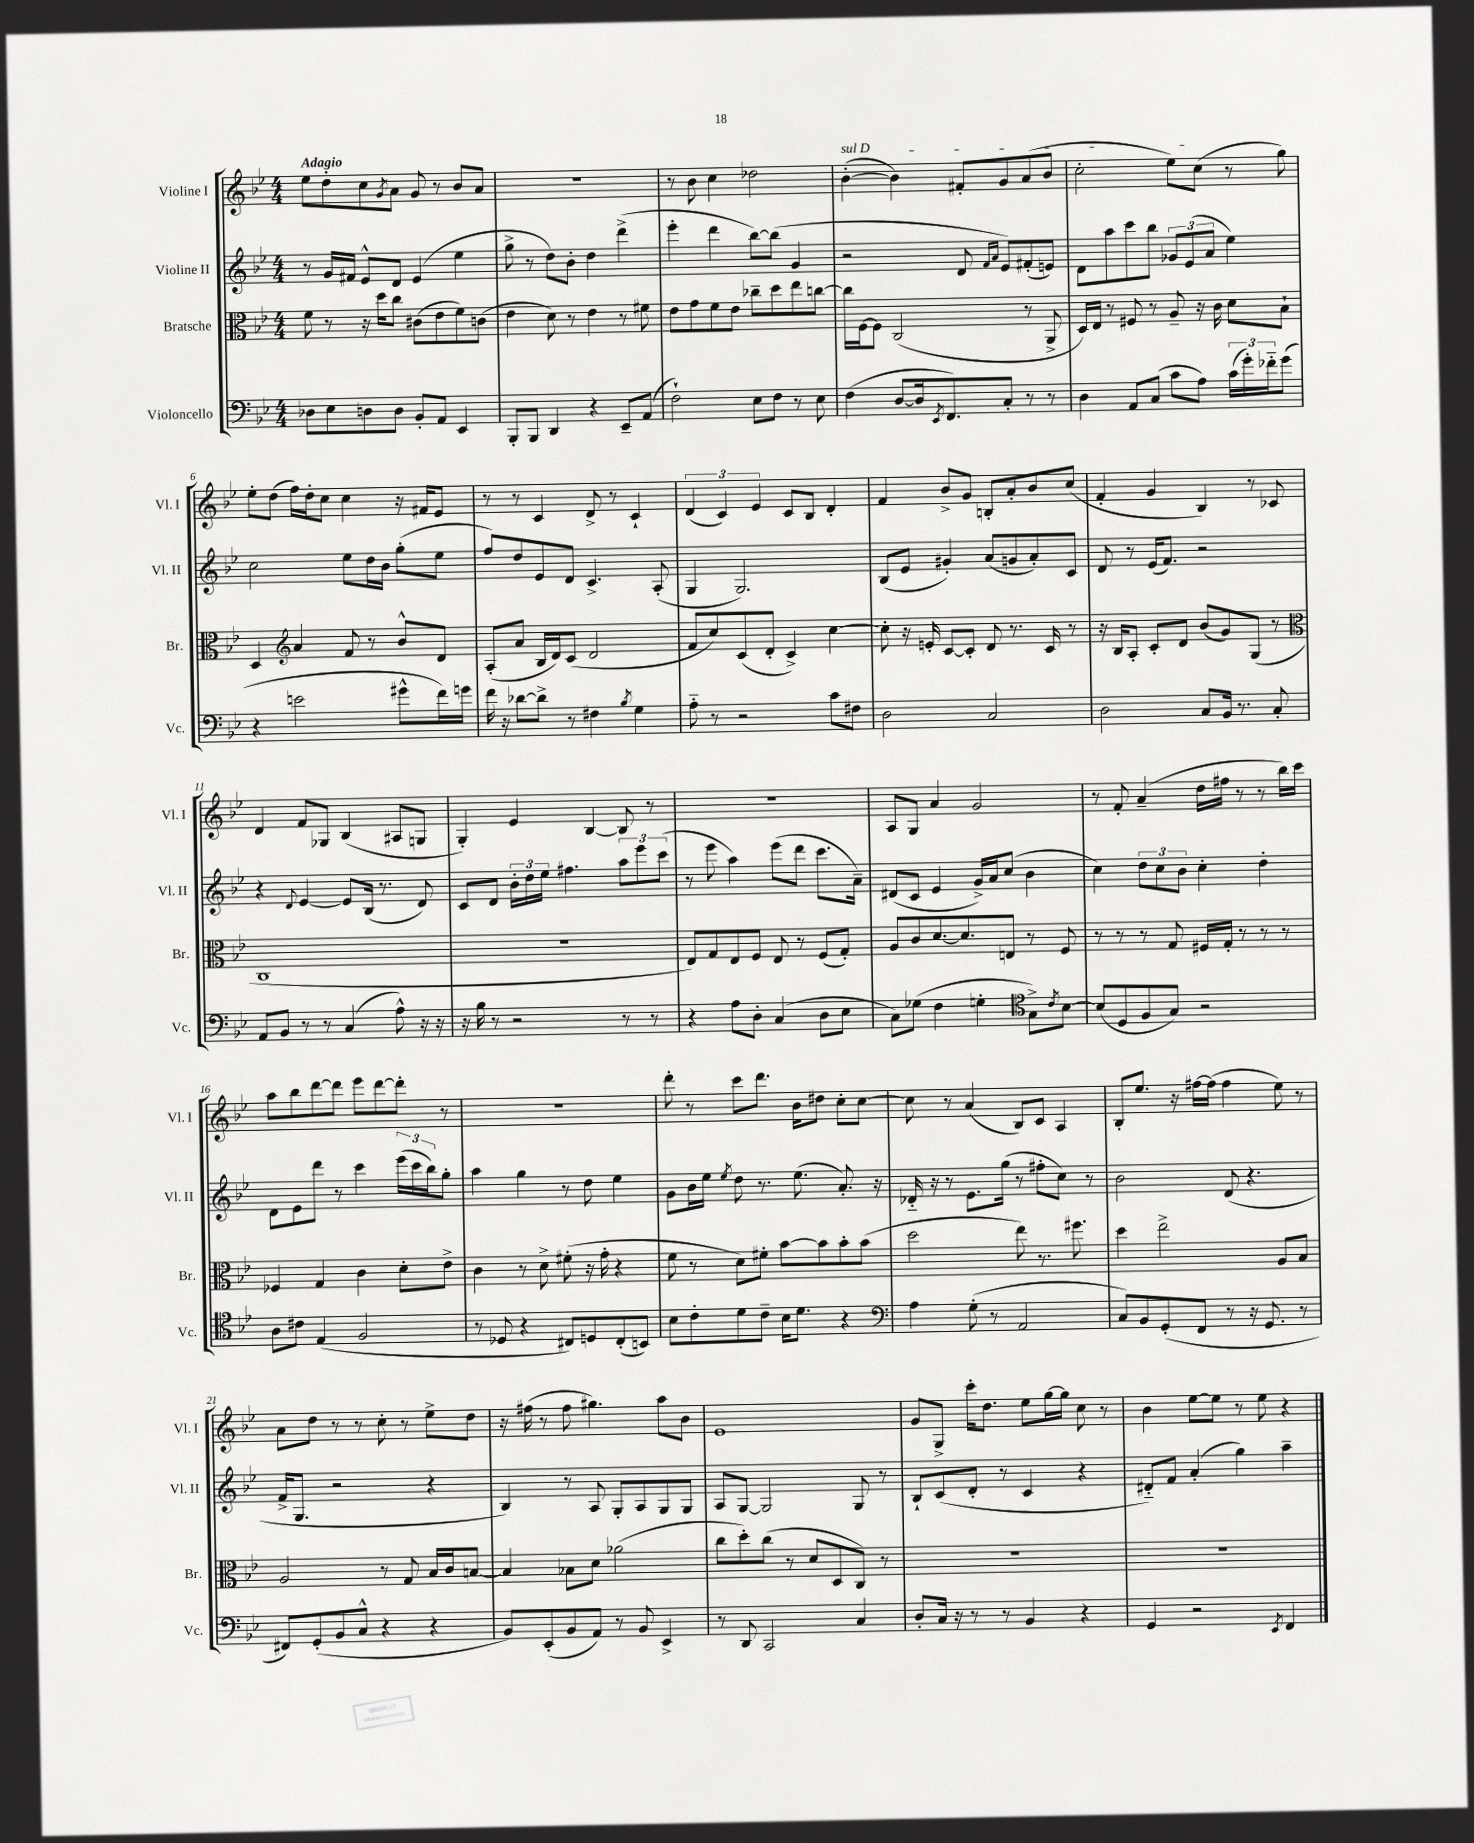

**kern	**kern	**kern	**kern
*part4	*part3	*part2	*part1
*staff4	*staff3	*staff2	*staff1
*I"Violoncello	*I"Bratsche	*I"Violine II	*I"Violine I
*I'Vc.	*I'Br.	*I'Vl. II	*I'Vl. I
*clefF4	*clefC3	*clefG2	*clefG2
*k[b-e-]	*k[b-e-]	*k[b-e-]	*k[b-e-]
*M4/4	*M4/4	*M4/4	*M4/4
=1	=1	=1	=1
!	!	!	!LO:TX:a:B:t=Adagio
8D-X\L	8f\	8r	8ee-\L
8E-\	8r	16g/LL	8dd'\
.	.	16f#X/JJ	.
8Dn\	16r	8e-^^/L	8cc\
.	16dd\KL	.	.
.	.	.	8qg/
8D\J	8cc\J	8d/J	8a\J
8BB-'/L	(8c#X\L	(4e-/	8g/
8AA/J	8e-\	.	8r
4EE-/	8f\)	4ee-\	8b-/L
.	(8cn\J	.	8a/J
=2	=2	=2	=2
8BBB-'/L	4e-\	8gg^\	1r
8BBB-/J	.	8r	.
4DD/	8d\)	8dd\L)	.
.	8r	8b-'\J	.
4r	4e-\	4dd\	.
8EE-~/L	8r	(4ddd^\	.
(8AA/J	8f#X\	.	.
=3	=3	=3	=3
2F`\)	8e-\L	4eee-'\	8r
.	8g\	.	8b-\
.	8f\	4ddd\	4cc\
.	8e-\J	.	.
8E-\L	8cc-X~\L	[8bb-\L)	2dd-X\
8F\J	8dd\	(8bb-\J]	.
8r	8ee-\	4g/	.
8E-\	[8ccn\J	.	.
=4	=4	=4	=4
!	!	!	!LO:TX:a:i:t=sul D
(4F\	16cc\LL]	2r	([4b-'\
.	[16F\J	.	.
.	8F\J]	.	.
[8D/L	(2C/	.	4b-\])
16D/k]	.	.	.
8qEE-/	.	.	.
8.FF/)	.	.	.
.	.	8d/	8f#X'/L
.	.	16qqf/LL	.
.	.	16qqa/JJ	.
8C'/J	.	8e-/L)	8g/
8r	8r	(8f#X'/	(8a/
8r	8AA^/	8en/J)	8b-/J
=5	=5	=5	=5
4D\	16D/LL)	8d\L	2cc'\
.	16E-/JJ	.	.
.	8r	8aa\	.
8AA/L	8F#X/	8ccc\	.
(8C/J	8r	8bb-\J	.
8c\L	8A~/	12g-X/L	8ee-\L)
.	.	(12e-/	.
8A\J)	16r	.	(8cc\J
.	.	12a/J	.
.	16c\	.	.
(24c\LL	8d\L	4ee-\)	8r
24g'\)	.	.	.
24f-X\J	.	.	.
(8g\J	8B-`\J	.	8gg\)
!!LO:LB:g=z
=6	=6	=6	=6
4r	4D/	2cc\	8ee-'\L
.	.	.	(8dd\J
*	*clefG2	*	*
2en\	4a/	.	16ff\LL)
.	.	.	16dd'\J
.	.	.	8cc\J
.	8f/	8ee-\L	4cc\
.	8r	16dd\L	.
.	.	16b-\JJ	.
8g#X^^\L	8b-^^/L	(8gg'\L	16r
.	.	.	16f#X/KL
16f\L)	8d/J	8ee-\J	8e-/J
16gn\JJ	.	.	.
=7	=7	=7	=7
16f\	(8A'/L	8ff/L)	8r
16r	.	.	.
[8d-X\L	8a/J	8dd/	8r
8d-^\J]	16B-/LL	8e-/	4c/
.	16d/J)	.	.
8r	(8c/J	8d/J	.
4F#X\	2d/	4.c^/	8d^/
.	.	.	8r
8qB-/	.	.	.
4G\	.	.	4c`/
.	.	(8A'/	.
=8	=8	=8	=8
8A\	8f/L	4G/	(6d/
8r	8cc/)	.	.
.	.	.	6c/)
2r	(8c/	2.G/)	.
.	.	.	6e-/
.	8d'/J	.	.
.	4c^/)	.	8c/L
.	.	.	8B-/J
8c\L	[4cc\	.	4d'/
8F#X\J	.	.	.
=9	=9	=9	=9
2D\	8cc'\]	(8B-/L	4f/
.	16r	8e-/J	.
.	16en'/	.	.
.	[8c/L	4g#X'/)	8b-^/L
.	8c'/J]	.	8g/J
2C/	8d/	(8a/L	8Bn'/L
.	8.r	8gn/	8a'/
.	.	8a'/)	8b-/
.	16c/	.	.
.	8r	8c/J	(8cc/J
=10	=10	=10	=10
2D\	16r	8d/	4f'/
.	16B-/KL	.	.
.	8A'/J	8r	.
.	8c'/L	(16e-/KL	4g/
.	.	8.f/J)	.
.	8d/J	.	.
8C/L	(8b-/L	2r	4B-/)
16BB-/Jk	8g/)	.	.
8.r	.	.	.
.	(8G/J	.	8r
8C'/	8r	.	8c-X/
!!LO:LB:g=z
=11	=11	=11	=11
*	*clefC3	*	*
8AA/L	1C	4r	4d/
8BB-/J	.	.	.
.	.	8qqd/	.
8r	.	[4e-/	8f/L
8r	.	.	8G-X/J
(4C/	.	8e-/L]	(4B-/
.	.	(16B-/Jk	.
.	.	8.r	.
8A^^\)	.	.	8A#X/L
16r	.	8d/)	8Gn/J
16r	.	.	.
=12	=12	=12	=12
16r	1r	8c/L	4G'/)
16B-\	.	.	.
8r	.	8d/J	.
2r	.	24b-'\LL	4e-/
.	.	24dd\	.
.	.	24ee-\JJ	.
.	.	4.ff#X\	.
.	.	.	[4B-/
8r	.	12aa\L	8B-/]
.	.	12eee-\	.
8r	.	.	8r
.	.	(12ccc\J	.
=13	=13	=13	=13
4r	8E-/L)	8r	1r
.	8G/	8eee-\	.
8A\L	8E-/	4aa\)	.
8D'\J	8F/J	.	.
(4C/	8E-/	(8eee-\L	.
.	8r	8ddd\J	.
8D\L	(8F/L	8.ccc\L	.
8E-\J	8G'/J)	.	.
.	.	16a~\Jk)	.
=14	=14	=14	=14
8C\L)	8A/L	(8d#X/L	8A/L
(8G-X\J	8c/	8c/J	8G/J
4F\	[8.d/	4e-/	4a/
.	8.d/]	.	.
4Gn'\	.	16g^/LL)	2g/
.	.	16a/J	.
.	8En/J	(8cc/J	.
*clefC4	*	*	*
8G^\L)	8r	4b-\	.
8qc/	.	.	.
[8B-\J	8F/	.	.
=15	=15	=15	=15
(8B-/L]	8r	4cc\)	8r
8D/	8r	.	8f'/
8F/	8r	12dd\L	(4a~/
.	.	12cc\	.
8G/J)	8G/	.	.
.	.	12b-\J	.
2r	16F#X/LL	4cc'\	16dd\LL
.	16G'/JJ	.	16ff#X\JJ
.	8r	.	8r
.	8r	4dd'\	8r
.	8r	.	16bb-\LL)
.	.	.	16ccc\JJ
!!LO:LB:g=z
=16	=16	=16	=16
8A\L	4F-X/	8d\L	8aa\L
8c#X\J	.	8e-\	8bb-\
(4E-/	4G/	8ddd\J	[8ddd\
.	.	8r	8ddd\J]
2F/	4c\	4ccc\	8eee-\L
.	.	.	[8ddd\
.	8d'\L	(24eee-\LL	8ddd'\J]
.	.	24ccc\	.
.	.	24bb-\J)	.
.	8e-^\J	8gg'\J	8r
=17	=17	=17	=17
8r	4c\	4aa\	1r
8D-X/	.	.	.
4r	8r	4gg\	.
.	8d^\	.	.
8C#X/L)	(8f#X'\	8r	.
8Dn/	16r	8dd\	.
.	16g'\	.	.
(8C#'/	4r	4ee-\	.
8BBn/J)	.	.	.
=18	=18	=18	=18
8B-\L	8f\	8g\L	8ddd'\
8c'\	8r	16b-\L	8r
.	.	16ee-\JJ	.
.	.	8qee-/	.
8d\	8d\L)	8dd\	8ccc\L
8c~\J	8f#X'\J	8.r	8.ddd\J
16B-\KL	[8b-\L	.	.
8.d\J	.	(8.ee-\	16b-\KL
.	8b-\]	.	8dd#X\J
4r	8b-'\	8.a'/)	8cc'\L
.	(8b-\J	.	[8cc\J
.	.	16r	.
=19	=19	=19	=19
*clefF4	*	*	*
4A\	2dd\	16d-X/	8cc\]
.	.	16r	.
.	.	8r	8r
(8G'\	.	8.e-\L	(4a/
8r	.	.	.
.	.	(16gg\Jk	.
2AA/	8ee-\)	8r	8B-/L)
.	8.r	8ff#X'\L	8c/J
.	.	8cc\J)	4A/
.	8.ff#X\	.	.
.	.	8r	.
=20	=20	=20	=20
8C/L)	4dd\	2b-\	8B-'/L
8BB-/	.	.	8.ee-/J
(8GG'/	2ee-^\	.	.
.	.	.	16r
8FF/J	.	.	[16ff#X\LL
.	.	.	(16ff#\JJ]
8r	.	(8d/	4ff#\
16r	.	4.r	.
8.GG/	.	.	.
.	8A/L	.	8ee-\)
8r	8B-/J	.	8r
!!LO:LB:g=z
=21	=21	=21	=21
8FF#X/L)	2A/	16f^/KL	8a\L
.	.	8.G/J	.
(8GG'/	.	.	8dd\J
8BB-/	.	2r	8r
8C^^/J	.	.	8r
4r	8r	.	8cc'\
.	8G/	.	8r
4r	16B-/LL	4r	8ee-^\L
.	16c/J	.	.
.	[8Bn/J	.	8dd\J
=22	=22	=22	=22
8BB-/L)	4B/]	4B-/)	16r
.	.	.	(16ff#X\
(8EE-'/	.	.	8r
8BB-/	8B-X\L	8r	8ff#\
8AA/J)	8d\J	8A/	4.gg#X\)
8r	(2a-X\	8G'/L	.
8BB-/	.	8A/	.
4EE-^/	.	8G/	8aa\L
.	.	8G/J	8b-\J
=23	=23	=23	=23
8r	8cc\L	8A/L	1e-
8DD/	8dd'\)	[8G/J	.
2CC/	(8cc\J	2G/]	.
.	8r	.	.
.	8d/L	.	.
.	8D/	.	.
4C/	8C/J)	8G/	.
.	8r	8r	.
=24	=24	=24	=24
8D'/L	1r	8B-`/L	8g/L
16C/Jk	.	(8c/	8G^/J
16r	.	.	.
8r	.	8d'/J	16ccc'\KL
.	.	.	8.dd\J
8r	.	8r	.
4BB-/	.	4c/	8ee-\L
.	.	.	[16gg\L
.	.	.	16gg\JJ]
4r	.	4r	8cc\
.	.	.	8r
=25	=25	=25	=25
4GG/	1r	8d#X/L)	4b-\
.	.	8f/J	.
2r	.	(4a'/	[8ee-\L
.	.	.	8ee-\J]
.	.	4gg\)	8r
.	.	.	8ee-\
8qEE-/	.	.	.
4FF/	.	4aa~\	4r
==	==	==	==
*-	*-	*-	*-
